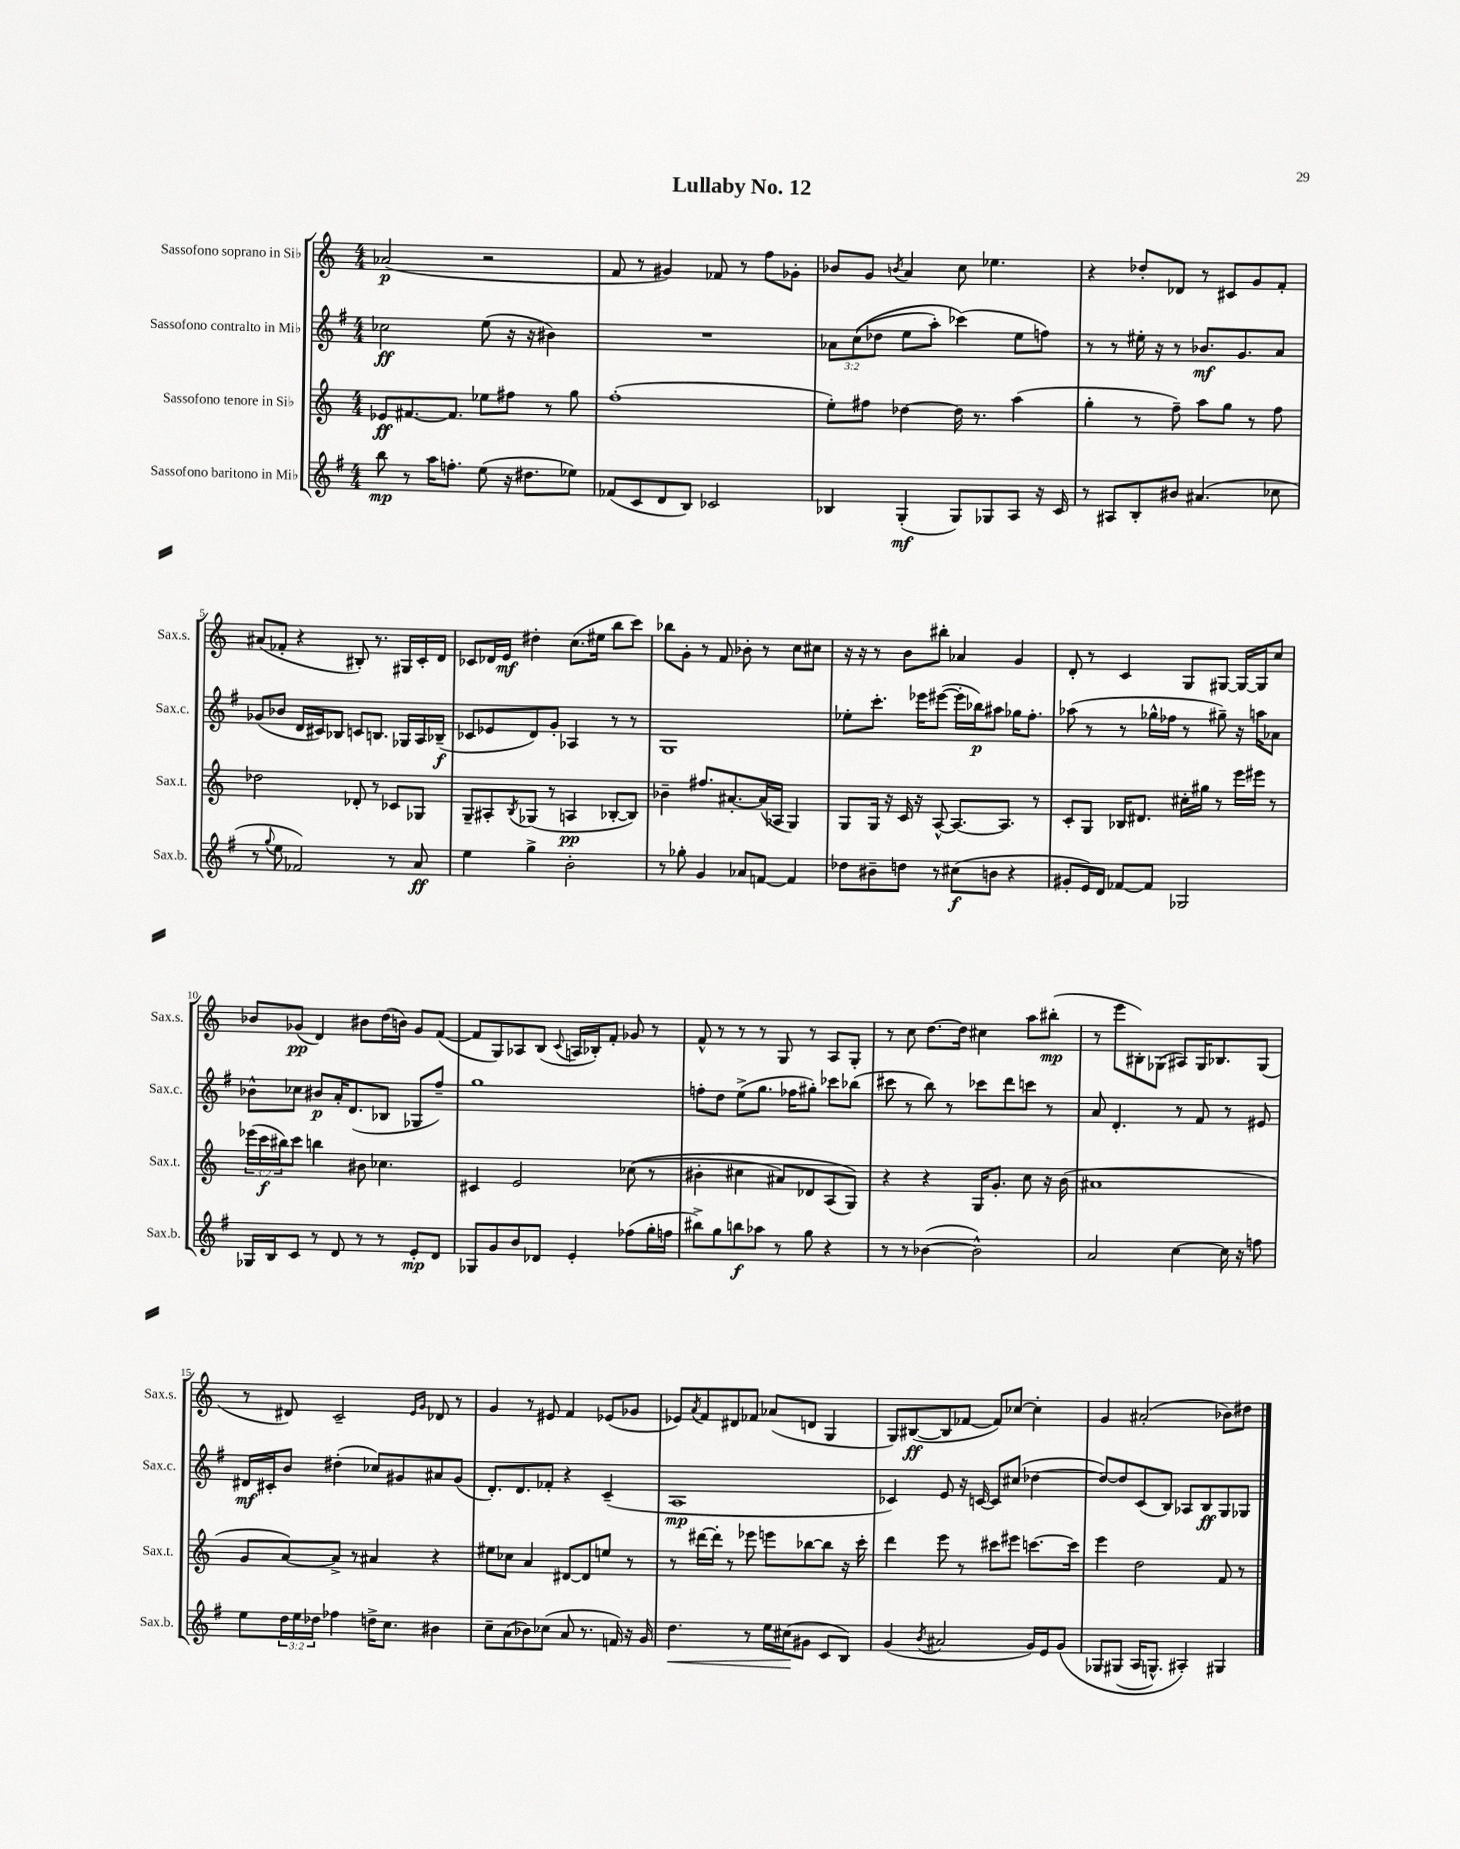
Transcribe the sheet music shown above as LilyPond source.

\header { title = "Lullaby No. 12" }
<<
\new StaffGroup <<
\new Staff = "s0" \with { instrumentName = "Sassofono soprano in Sib" shortInstrumentName = "Sax.s." } {
    \clef treble \key c \major \numericTimeSignature \time 4/4
    aes'2\p( r2 |
    f'8 r8 gis'4) fes'8 r8 f''8 ges'8-. |
    bes'8 g'8 \acciaccatura { b'8 } a'4 c''8 ees''4. |
    r4 des''8-. des'8 r8 cis'8 g'8 f'8-. |
    ais'8( fes'8-. r4 bis8-.) r8. gis16 c'16-. d'16 |
    ces'8 des'16 e'16\mf dis''4-. c''8.( eis''16 b''8 c'''8) |
    bes''8 g'8-. r8 f'8 bes'8-. r8 c''8 cis''8 |
    r16 r16 r8 b'8 bis''8-. aes'4 g'4 |
    d'8-. r8 c'4 g8 gis8~ gis16~ gis16 c''8 |
    bes'8 ges'8\pp( d'4) bis'8 d''16( b'16) ges'8 f'8~( |
    f'8 g8) aes8 b8( \appoggiatura { c'8 } a16 bes16-.) f'8-. ges'8 r8 |
    f'8-^ r8 r8 r8 g8 r8 a8 g8-. |
    r8 c''8 d''8.~ d''16 cis''4 a''8 bis''8-.\mp( |
    r8 e'''8 bis8-.) ges8( ais8) ges16 bes8. ges8( |
    r8 dis'8) c'2-- \grace { e'16 g'16 } des'8 r8 |
    g'4 r8 eis'8 f'4 ees'8( ges'8 |
    ees'8) \acciaccatura { a'8 } f'8 dis'8 fes'8 aes'8( d'8 g4 |
    g8) bis8~\ff( bis8 fes'8~ fes'8) ces''8~ ces''4-. |
    g'4 ais'2-.( bes'8) dis''8 \bar "|." |
}
\new Staff = "s1" \with { instrumentName = "Sassofono contralto in Mib" shortInstrumentName = "Sax.c." } {
    \clef treble \key g \major \numericTimeSignature \time 4/4 \override Staff.TupletNumber.text = #tuplet-number::calc-fraction-text
    ces''2\ff e''8( r16 r16 bis'4) |
    R1 |
    \tuplet 3/2 { aes'8 c''8(\( des''8 } e''8 a''8-.) ces'''4(\) e''8 f''8) |
    r8 r8 eis''16-. r16 r8 bes'8.\mf g'8. a'8 |
    ges'8( bes'8 d'16 cis'16) bes8 c'8 b8. ges16 a16 bes16--\f( |
    ces'8 ees'8 d'8) g'8-. aes4 r8 r8 |
    g1 |
    ees''8-. c'''8.-. ees'''16 eis'''8~( eis'''16-. bes''16\p) ais''8 ges''16 fis''8.-. |
    aes''8( r8 r8 ges''16-^ fes''16 r8 gis''8--) r16 a''16 aes'8 |
    bes'8-^ ces''8 bis'8\p a'16-. d'8.( bes8 ges8 fis''8--) |
    g''1 |
    f''8-. d''8 e''8->( g''8. fes''16 gis''8-.) ces'''8 bes''8( |
    cis'''8 r8 b''8) r8 ces'''8 d'''8 c'''8 r8 |
    a'8 d'4.-. r8 fis'8 r8 eis'8 |
    dis'16\mf cis'16-. b'8 dis''4-.( ces''8) gis'8 ais'8 gis'8( |
    d'8.-.) d'8. fes'8-. r4 c'4--( |
    a1\mp |
    ces'4) e'8 r16 c'16~ c'8 cis''8( des''4~ |
    des''8~) des''8 c'8( b8) aes8 b8\ff g8 ges8 \bar "|." |
}
\new Staff = "s2" \with { instrumentName = "Sassofono tenore in Sib" shortInstrumentName = "Sax.t." } {
    \clef treble \key c \major \numericTimeSignature \time 4/4 \override Staff.TupletNumber.text = #tuplet-number::calc-fraction-text
    ees'8\ff fis'8.~ fis'8. ees''8 fis''8 r8 g''8 |
    f''1-.( |
    e''8-.) fis''8 des''4~ des''16 r8. a''4( |
    g''4-. r8 f''8--) a''8 g''8 r8 f''8 |
    des''2 des'8-. r8 ces'8 ges8 |
    g8-- ais8-. \acciaccatura { b8 } ges8( r8 a4\pp bes8~-. bes8) |
    bes'4-- fis''8. ais'8.~-. ais'16( aes16 g4) |
    g8 g16 r16 c'16 r16 a8~-^ a8.~ a8. r8 |
    c'8-. g8 bes16 dis'8. cis''16-. gis''16 r8 e'''16 eis'''16 r8 |
    \tuplet 3/2 { ees'''16( c'''16\f bis''16) } c'''8 b''4 bis'8 ces''4. |
    cis'4 e'2 ces''8(\( r8 |
    bis'4-. cis''4 ais'8) des'8 a8( g8)\) |
    r4 r4 g16 g'8.-. c''8 r16 b'16( |
    ais'1 |
    g'8 a'8~) a'8-> r8 ais'4 r4 |
    eis''8 ces''8 a'4 dis'8~ dis'8 e''8 r8 |
    r8 dis'''16~ dis'''16-. r8 ees'''8 e'''8 bes''8~ bes''8 r16 c'''16-. |
    d'''4 e'''8 r8 cis'''8 eis'''8 c'''8.~ c'''16 |
    e'''4 d''2 f'8 r8 \bar "|." |
}
\new Staff = "s3" \with { instrumentName = "Sassofono baritono in Mib" shortInstrumentName = "Sax.b." } {
    \clef treble \key g \major \numericTimeSignature \time 4/4 \override Staff.TupletNumber.text = #tuplet-number::calc-fraction-text
    b''8\mp r8 a''16 f''8.-. e''8( r16 dis''8. ees''8) |
    fes'8( c'8 d'8 b8) ces'2 |
    bes4 g4-.\mf( g8) ges8 a8 r16 c'16 |
    r8 ais8 b8-. bis'8 ais'4.( ces''8 |
    r8 \appoggiatura { g''8 } e''8 fes'2) r8 a'8\ff |
    e''4 g''4-> b'2-. |
    r8 ges''8-. g'4 aes'8 f'8~ f'4 |
    des''8 bis'8-- d''8 r8 cis''8\f( b'8 r4 |
    gis'8-. e'16) d'16 fes'8~ fes'8 ges2 |
    ges16 b16 c'8 r8 d'8 r8 r8 e'8-.\mp d'8 |
    ges8 g'8 b'8 des'8 e'4-. fes''8( g''16-. f''16 |
    bis''8->) g''8 b''8\f aes''8 r8 g''8 r4 |
    r8 r8 bes'4~( bes'2-^) |
    a'2 c''4~ c''16 r16 f''8 |
    e''8 \tuplet 3/2 { d''16 e''16 des''16 } fes''4 d''16-> c''8. bis'4 |
    c''8-- a'8( bes'8) ces''8( a'8 r8. f'16) r16 g'16 |
    d''4.\< r8 e''16 cis''16\!( gis'8 c'8 b8) |
    g'4( \acciaccatura { b'8 } ais'2 g'16) e'16 g'8\( |
    ges8 gis8( a16 g8.-^) ais4-.\) gis4 \bar "|." |
}
>>
>>
